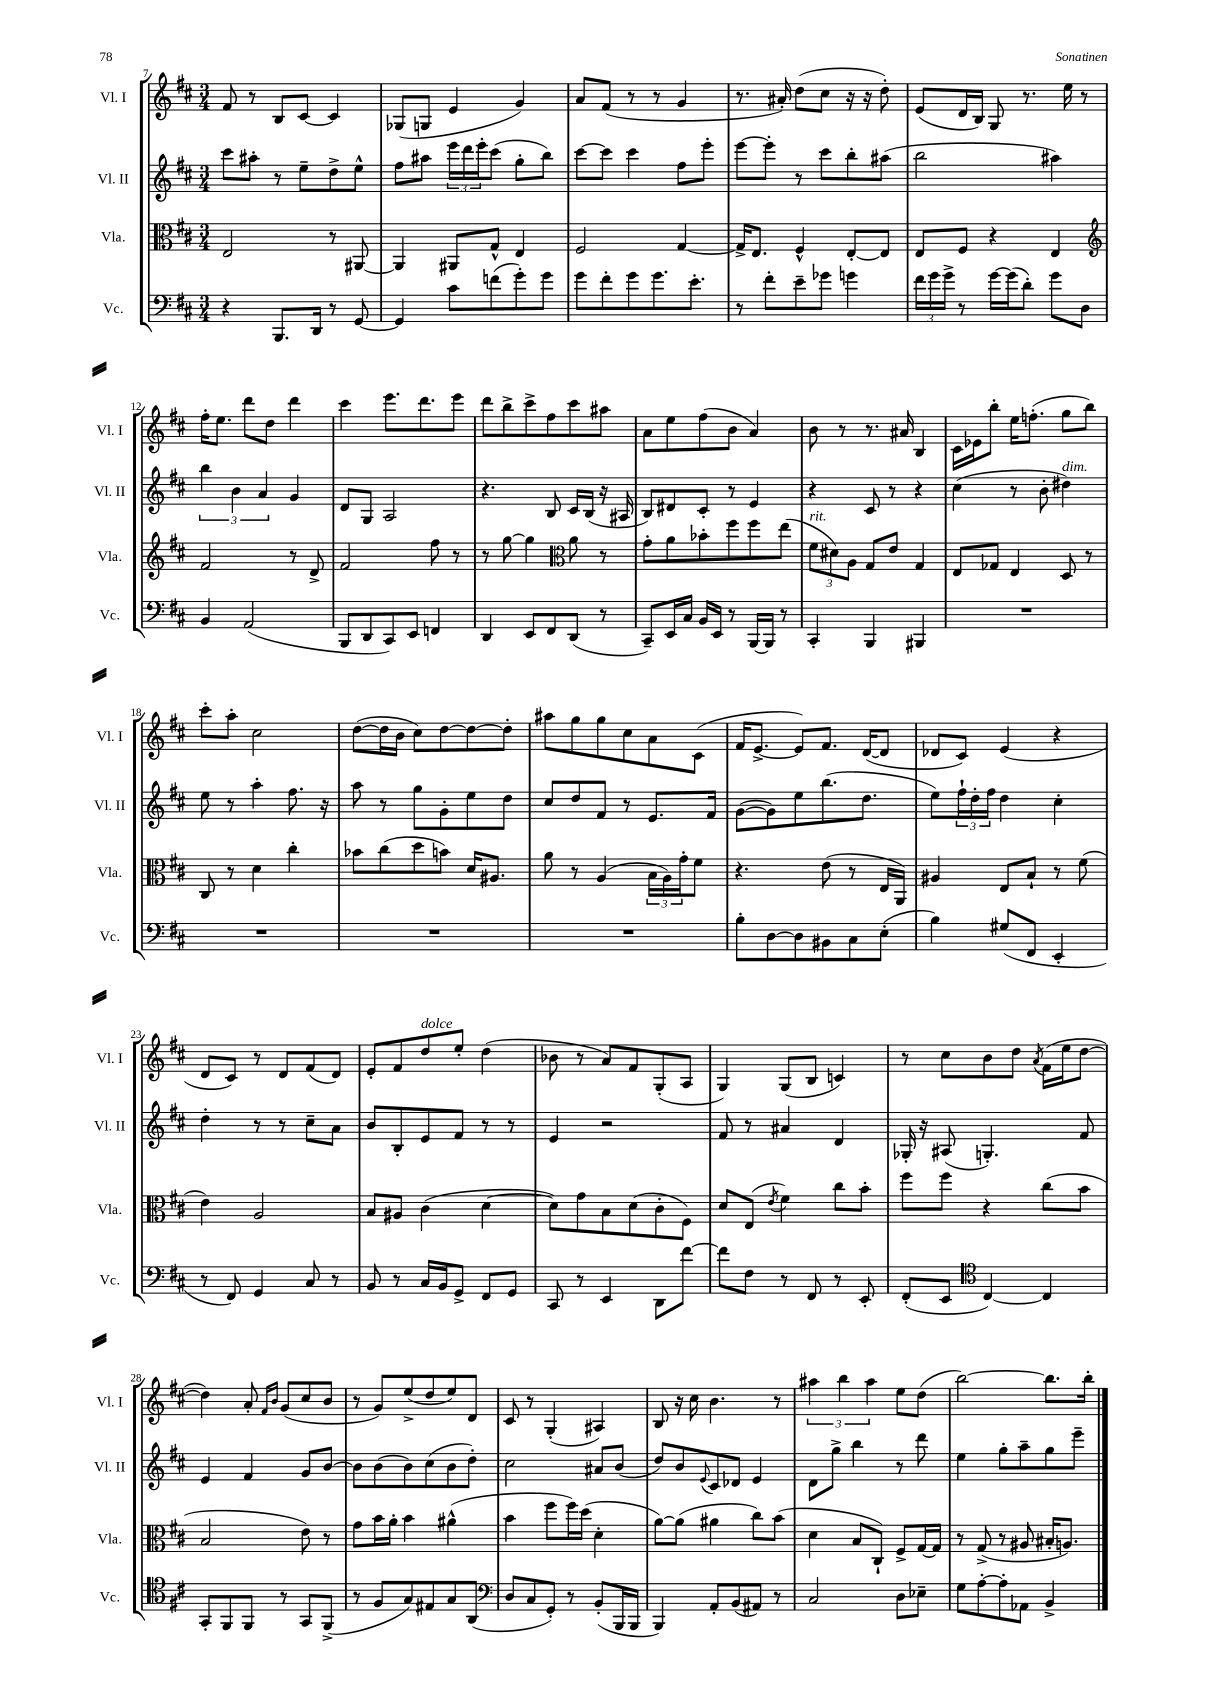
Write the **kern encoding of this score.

**kern	**kern	**kern	**kern
*staff4	*staff3	*staff2	*staff1
*clefF4	*clefC3	*clefG2	*clefG2
*k[f#c#]	*k[f#c#]	*k[f#c#]	*k[f#c#]
*M3/4	*M3/4	*M3/4	*M3/4
4r	2E/	8ccc#\L	8f#/
.	.	8aa#'\J	8r
8.BBB/L	.	8r	8B/L
.	.	8ee~\L	[8c#/J
16DD/Jk	.	.	.
8r	8r	8dd^\	4c#/]
[8GG/	[8AA#/	8ee^^\J	.
=	=	=	=
4GG/]	4AA#/]	8ff#\L	(8G-/L
.	.	8aa#\J	8G/J
8c#\L	8AA#/L	24eee\LL	4e/
.	.	24ddd\	.
.	.	24eee'\J	.
(8f\	8G^^/J	(8ccc#\J	.
8g'\)	4E/	8gg'\L	4g/)
8g\J	.	8bb\J)	.
=	=	=	=
8g\L	2F#/	[8ccc#\L	8a/L
8f#'\	.	8ccc#\]J	(8f#/J
8g\	.	4ccc#\	8r
8.g\	.	.	8r
.	[4G/	8ff#\L	4g/
8.e'\J	.	.	.
.	.	8eee'\J	.
=	=	=	=
8r	16G^/]LK	[8eee\L	8.r
.	8.E/J	.	.
8f#'\L	.	8eee'\]J	.
.	.	.	16a#'/)
8e~\	4F#^^/	8r	(8dd\L
8g-\J	.	8ccc#\L	8cc#\J
4g\	[8E'/L	8bb'\	16r
.	.	.	16r
.	8E/]J	(8aa#\J	8dd'\)
=	=	=	=
24f#\LL	8E/L	2bb\	(8e/L
24g\	.	.	.
24g^\JJ	.	.	.
8r	8F#/J	.	16d/L
.	.	.	16B/JJ)
[16g\LL	4r	.	8G/
(16g\]J	.	.	.
8d'\J)	.	.	8.r
8g\L	4E/	4aa#\)	.
.	.	.	16ee\
8D\J	.	.	8r
=	=	=	=
*	*clefG2	*	*
4BB/	2f#/	6bb\	16ff#'\LK
.	.	.	8.ee\J
.	.	6b\	.
(2AA/	.	.	8ddd\L
.	.	6a/	.
.	.	.	8dd\J
.	8r	4g/	4ddd\
.	8d^/	.	.
=	=	=	=
8BBB/L	2f#/	8d/L	4ccc#\
8DD/	.	8G/J	.
8CC#/)	.	2A/	8.eee\L
8EE/J	.	.	.
.	.	.	8.ddd\
4FF/	8ff#\	.	.
.	8r	.	8eee\J
=	=	=	=
4DD/	8r	4.r	8ddd\L
.	[8gg\	.	8bb^\
8EE/L	4gg\]	.	8ccc#^\
8FF#/	.	8B/	8ff#\
*	*clefC3	*	*
(8DD/J	8a\	16c#/LL	8ccc#\
.	.	(16B/JJ	.
8r	8r	16r	8aa#\J
.	.	16A#/	.
=	=	=	=
8CC#~/L)	8g'\L	8B/L)	8a\L
16EE/L	8a\	8d#/	8ee\
16C#/JJ	.	.	.
16BB/LL	8b-'\	8c#'/J	(8ff#\
16EE/JJ	.	.	.
8r	8ff#\	8r	8b\J
[16BBB/LL	8ff#\	4e/	4a/)
16BBB/]JJ	.	.	.
8r	(8ee\J	.	.
=	=	=	=
4CC#'/	12f#\L	4r	8b\
.	12d#\)	.	.
.	.	.	8r
.	12A\J	.	.
4BBB/	8G/L	8c#/	8.r
.	8e/J	8r	.
.	.	.	16a#/
4BBB#/	4G/	4r	4B/
=	=	=	=
2.r	8E/L	(4cc#\	16c#\LL
.	.	.	16e-\J
.	8G-/J	.	8bb'\J
.	4E/	8r	16ee\LK
.	.	.	(8.ff'\J
.	.	8b'\	.
.	8D/	4dd#\)	8gg\L
.	8r	.	8bb\J)
=	=	=	=
2.r	8C#/	8ee\	8ccc#'\L
.	8r	8r	8aa'\J
.	4d\	4aa'\	2cc#\
.	4cc#'\	8.ff#\	.
.	.	16r	.
=	=	=	=
2.r	8b-\L	8aa\	([8dd\L
.	(8cc#\	8r	16dd\]L
.	.	.	16b\JJ
.	8dd\	8gg\L	8cc#\L)
.	8b\J)	8g'\	[8dd\
.	16d/LK	8ee\	8dd\_
.	8.A#/J	.	.
.	.	8dd\J	8dd'\]J
=	=	=	=
2.r	8a\	8cc#/L	8aa#\L
.	8r	8dd/	8gg\
.	(4A/	8f#/J	8gg\
.	.	8r	8cc#\
.	24B\LL	8.e/L	8a\
.	24A\)	.	.
.	24g'\J	.	.
.	8f#\J	.	(8c#\J
.	.	16f#/Jk	.
=	=	=	=
8B'\L	4.r	([8g\L	16f#/LK
.	.	.	[8.e^/J
[8D\	.	8g\])	.
8D\]	.	8ee\	8e/]L)
8BB#\	(8e\	(8.bb\	8.f#/J
8C#\	8r	.	.
.	.	8.dd\J	([16d/LK
(8E'\J	16E/LL	.	8d/]J
.	16AA/JJ)	.	.
=	=	=	=
4B\)	4A#/	8ee\L)	8d-/L
.	.	24ff#`\L	8c#/J)
.	.	24dd'\	.
.	.	24ff#\JJ	.
(8G#/L	8E/L	4dd\	(4e/
8FF#/J	8B`/J	.	.
4EE'/	8r	4cc#'\	4r
.	(8f#\	.	.
=	=	=	=
8r	4e\)	4dd'\	8d/L
8FF#/)	.	.	8c#/J)
4GG/	2A/	8r	8r
.	.	8r	8d/L
8C#/	.	8cc#~\L	(8f#/
8r	.	8a\J	8d/J)
=	=	=	=
8BB/	8B/L	8b/L	8e'/L
8r	8A#/J	8B'/	8f#/
16C#/LL	(4c#\	8e/	8dd/
16BB/J	.	.	.
8GG^/J	.	8f#/J	8ee'/J
8FF#/L	[4d\	8r	(4dd\
8GG/J	.	8r	.
=	=	=	=
8CC#/	8d\]L)	4e/	8b-\
8r	8g\	.	8r
4EE/	8B\	2r	8a/L)
.	(8d\	.	8f#/
8DD\L	8c#'\	.	(8G'/
[8f#\J	8F#\J)	.	8A/J
=	=	=	=
8f#\]L	8d/L	8f#/	4G/)
8F#\J	(8E/J	8r	.
.	8qe/	.	.
8r	4f#\)	4a#/	(8G/L
8FF#/	.	.	8B/J
8r	8cc#\L	4d/	4c/)
8EE'/	8b'\J	.	.
=	=	=	=
(8FF#'/L	8ff#\L	16G-'/	8r
.	.	16r	.
8EE/J	8ff#\J	(8A#/	8cc#\L
*clefC4	*	*	*
[4C#/)	4r	4.G'/)	8b\
.	.	.	8dd\J
.	.	.	8qa/
4C#/]	(8cc#\L	.	(16f#\LL
.	.	.	16ee\J
.	8b\J	8f#/	[8dd\J
=	=	=	=
8GG'/L	2B/	4e/	4dd\])
8FF#/	.	.	.
8FF#/J	.	4f#/	8a'/
.	.	.	16qqf#/LL
.	.	.	16qqb/JJ
8r	.	.	(8g/L
8GG/L	8e\)	8g/L	8cc#/
(8FF#^/J	8r	[8b/J	8b/J
=	=	=	=
8r	8g\L	8b\]L	8r
8F#/L	16b\L	(8b\	8g/L)
.	16a'\JJ	.	.
8G/)	4b\	8b\)	(8ee^/
8E#/	.	(8cc#\	8dd/
8G/	(4a#^^\	8b\	8ee/)
(8AA/J	.	8dd'\J)	8d/J
=	=	=	=
*clefF4	*	*	*
8D/L	4b\	2cc#\	8c#/
8C#/	.	.	8r
8GG'/J)	8ff#\L	.	(4G'/
8r	16ff#\L)	.	.
.	(16dd\JJ	.	.
(8BB'/L	4d'\	8a#/L	4A#/)
16BBB/L	.	(8b/J	.
16BBB/JJ	.	.	.
=	=	=	=
4BBB/)	[8a\L)	8dd/L)	8B/
.	(8a\]J	8b/	16r
.	.	.	16cc#\
.	.	8qqe/	.
8AA'/L	4a#\	8c#/	4.b\
(8BB/	.	8d-/J	.
8AA#/J)	8cc#\L)	4e/	.
8r	(8b\J	.	8r
=	=	=	=
2C#/	4d\	8d\L	6aa#\
.	.	8gg^\J	.
.	.	.	6bb\
.	8B/L	4bb\	.
.	.	.	6aa#\
.	8C#`/J)	.	.
8D\L	8F#^/L	8r	8ee\L
8E-~\J	[16G/L	8ddd\	(8dd\J
.	16G/]JJ	.	.
=	=	=	=
8G\L	8r	4ee\	[2bb\)
[8A'\	(8G^/	.	.
8A'\]	8r	8gg'\L	.
8AA-\J	8A#/	8aa~\	.
4BB^/	16B#'/LK	8gg\	8.bb\]L
.	8.A/J)	.	.
.	.	8eee~\J	.
.	.	.	16bb'\Jk
==	==	==	==
*-	*-	*-	*-
